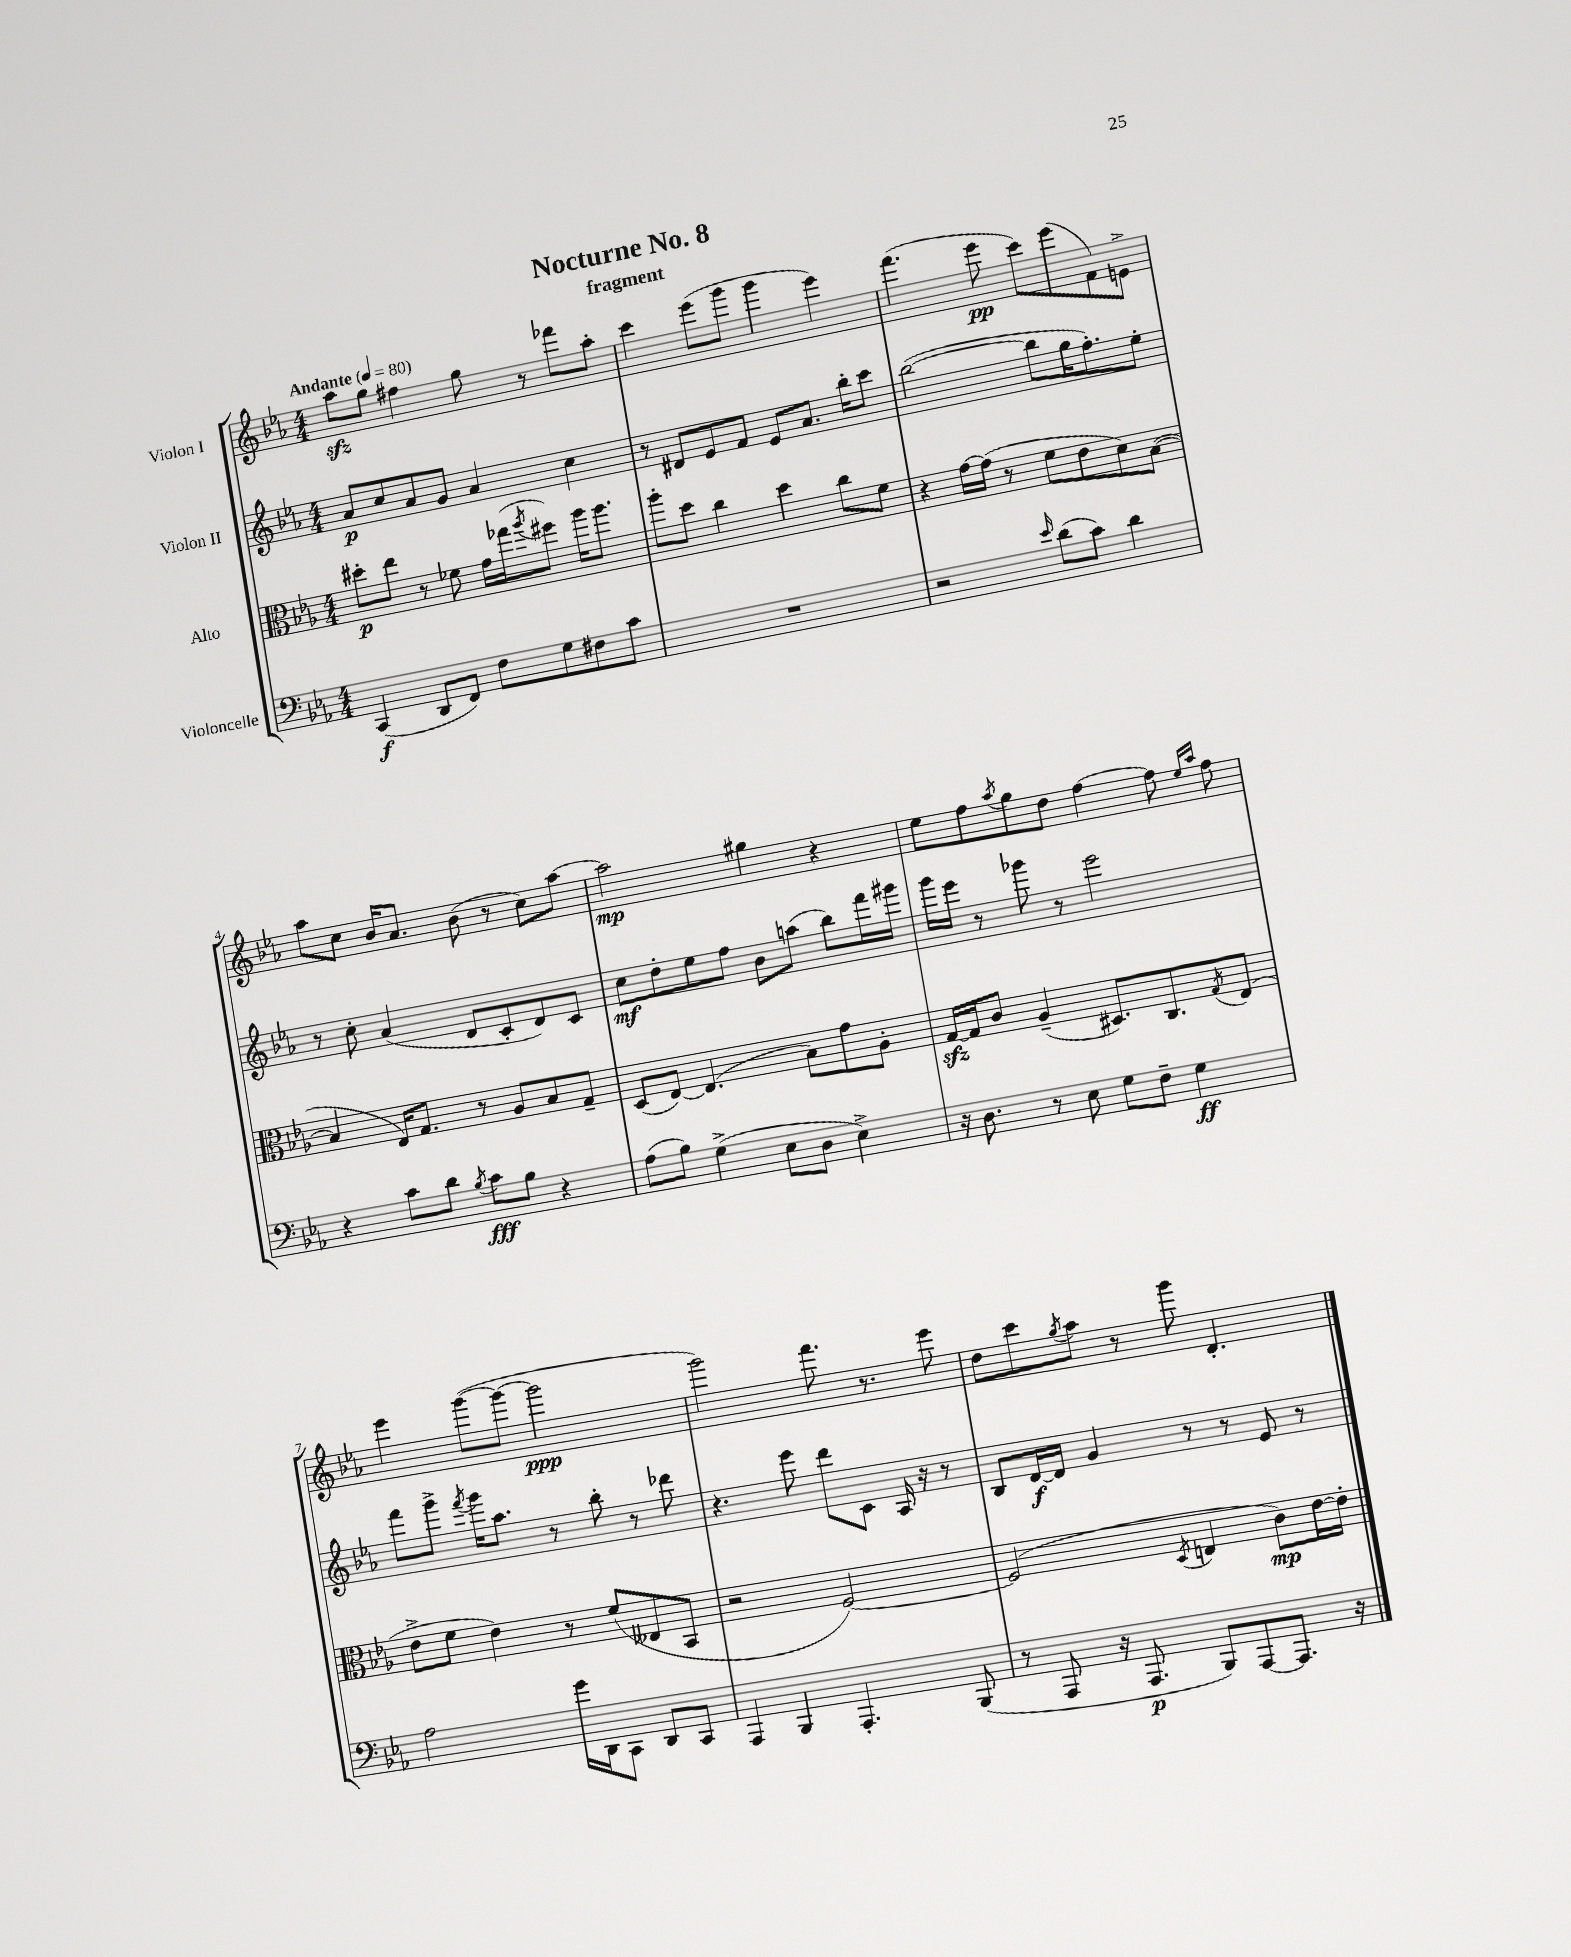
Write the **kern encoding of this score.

**kern	**kern	**kern	**kern
*staff4	*staff3	*staff2	*staff1
*clefF4	*clefC3	*clefG2	*clefG2
*k[b-e-a-]	*k[b-e-a-]	*k[b-e-a-]	*k[b-e-a-]
*M4/4	*M4/4	*M4/4	*M4/4
*MM80	*MM80	*MM80	*MM80
(4CC/	8dd#'\L	8a-/L	8aa-\L
.	8ee-\J	8cc/	8gg\J
8DD/L	8r	8a-/	4ff#\
8FF/J)	8f-\	8g/J	.
8F\L	16g\LL	4a-/	8gg\
.	(16gg-\J	.	.
.	8qaa-/	.	.
8G\	8ff#\J)	.	8r
8F#\	16aa-\LK	4cc\	8fff-\L
.	8.aa-\J	.	.
8c\J	.	.	8aa-'\J
=	=	=	=
1r	8aa-'\L	8r	4ccc\
.	8dd\J	8d#/L	.
.	4cc\	8e-/	(8eee-\L
.	.	8f/J	8ggg\J
.	4dd\	8e-/L	4ggg\
.	.	8.a-/J	.
.	8cc\L	.	4eee-\)
.	.	16bb-'\LK	.
.	8f\J	8ccc\J	.
=	=	=	=
2r	4r	([2bb-\	(4.fff\
.	[16g\LL	.	.
.	(16g\]JJ	.	.
.	8r	.	8eee-\
16qqe-/	.	.	.
(8d\L	8f\L	8bb-\]L	8ccc\L)
8c\J)	8e-\	16gg\K	(8eee-\
.	.	8.ff'\)	.
4d\	8d\)	.	8f\)
.	([8B-\J	8ee-'\J	8e^\J
=	=	=	=
4r	4B-/]	8r	8aa-\L
.	.	8cc'\	8cc\J
8c\L	16E-/LK)	(4a-/	16b-/LK
.	8.G/J	.	8.a-/J
8d\J	.	.	.
8qB-/	.	.	.
8c\L	8r	8d/L	(8b-\
8B-\J	8A-/L	8c'/	8r
4r	8B-/	8d/)	8cc\L)
.	8G~/J	8c/J	[8aa-\J
=	=	=	=
(8A-\L	(8D/L	8cc\L	2aa-\]
8B-\J)	[8E-/J)	8dd'\	.
(4G^\	(4.E-/]	8ee-\	.
.	.	8ff\J	.
8E-\L	.	8b-\L	4gg#\
8D\J	8B-\L)	(8aa\J	.
4E-^\)	8g\	8bb-\L)	4r
.	8A-'\J	16fff\L	.
.	.	16ggg#\JJ	.
=	=	=	=
16r	[16G/LL	16ggg\LL	8ee-\L
8.D\	16G/]J	16eee-\JJ	.
.	8c/J	8r	8ff\
.	.	.	8qaa-/
8r	(4A-~/	8ggg-\	8gg\
8E-\	.	8r	8dd\J
8G\L	8.D#/L)	2eee-\	[4ff\
8F~\J	.	.	.
.	8.C/	.	.
4G\	.	.	8ff\]
.	.	.	16qqee-/LL
.	8qG/	.	16qqaa-/JJ
.	(8E-/J	.	8ff\
=	=	=	=
2A-\	8e-^\L	8fff\L	4eee-\
.	8f\J	8ggg^\J	.
.	.	8qfff/	.
.	4e-\)	16ggg\LK	([8ggg\L
.	.	8.aa-\J	.
.	.	.	8ggg\_J
16g\LL	8r	8r	2ggg\]
16DD\J	.	.	.
8CC\J	(8f/L	8bb-'\	.
8DD/L	8E--/	8r	.
8CC/J	8BB-/J	8ddd-\	.
=	=	=	=
4AAA-/	2r	4.r	2ggg\)
4BBB-/	.	.	.
.	.	8eee-\	.
4.AAA-'/	[2F/)	8ddd\L	8.fff\
.	.	8c\J	.
.	.	.	8.r
.	.	16A-/	.
.	.	16r	.
(8BBB-/	.	8r	8eee-\
=	=	=	=
8r	(2F/]	8B-/L	8dd\L
8AAA-/	.	[16d/L	8ccc\
.	.	16d/]JJ	.
.	.	.	8qgg/
16r	.	4g/	8aa-\J
8.AAA-/	.	.	.
.	.	.	8r
.	8qD/	.	.
8BBB-/L)	4E/	8r	8ggg\
[8AAA-/	.	8r	4.d'/
8.AAA-/]J	8c\L)	8e-/	.
.	[16e-\L	8r	.
16r	16e-'\]JJ	.	.
==	==	==	==
*-	*-	*-	*-
